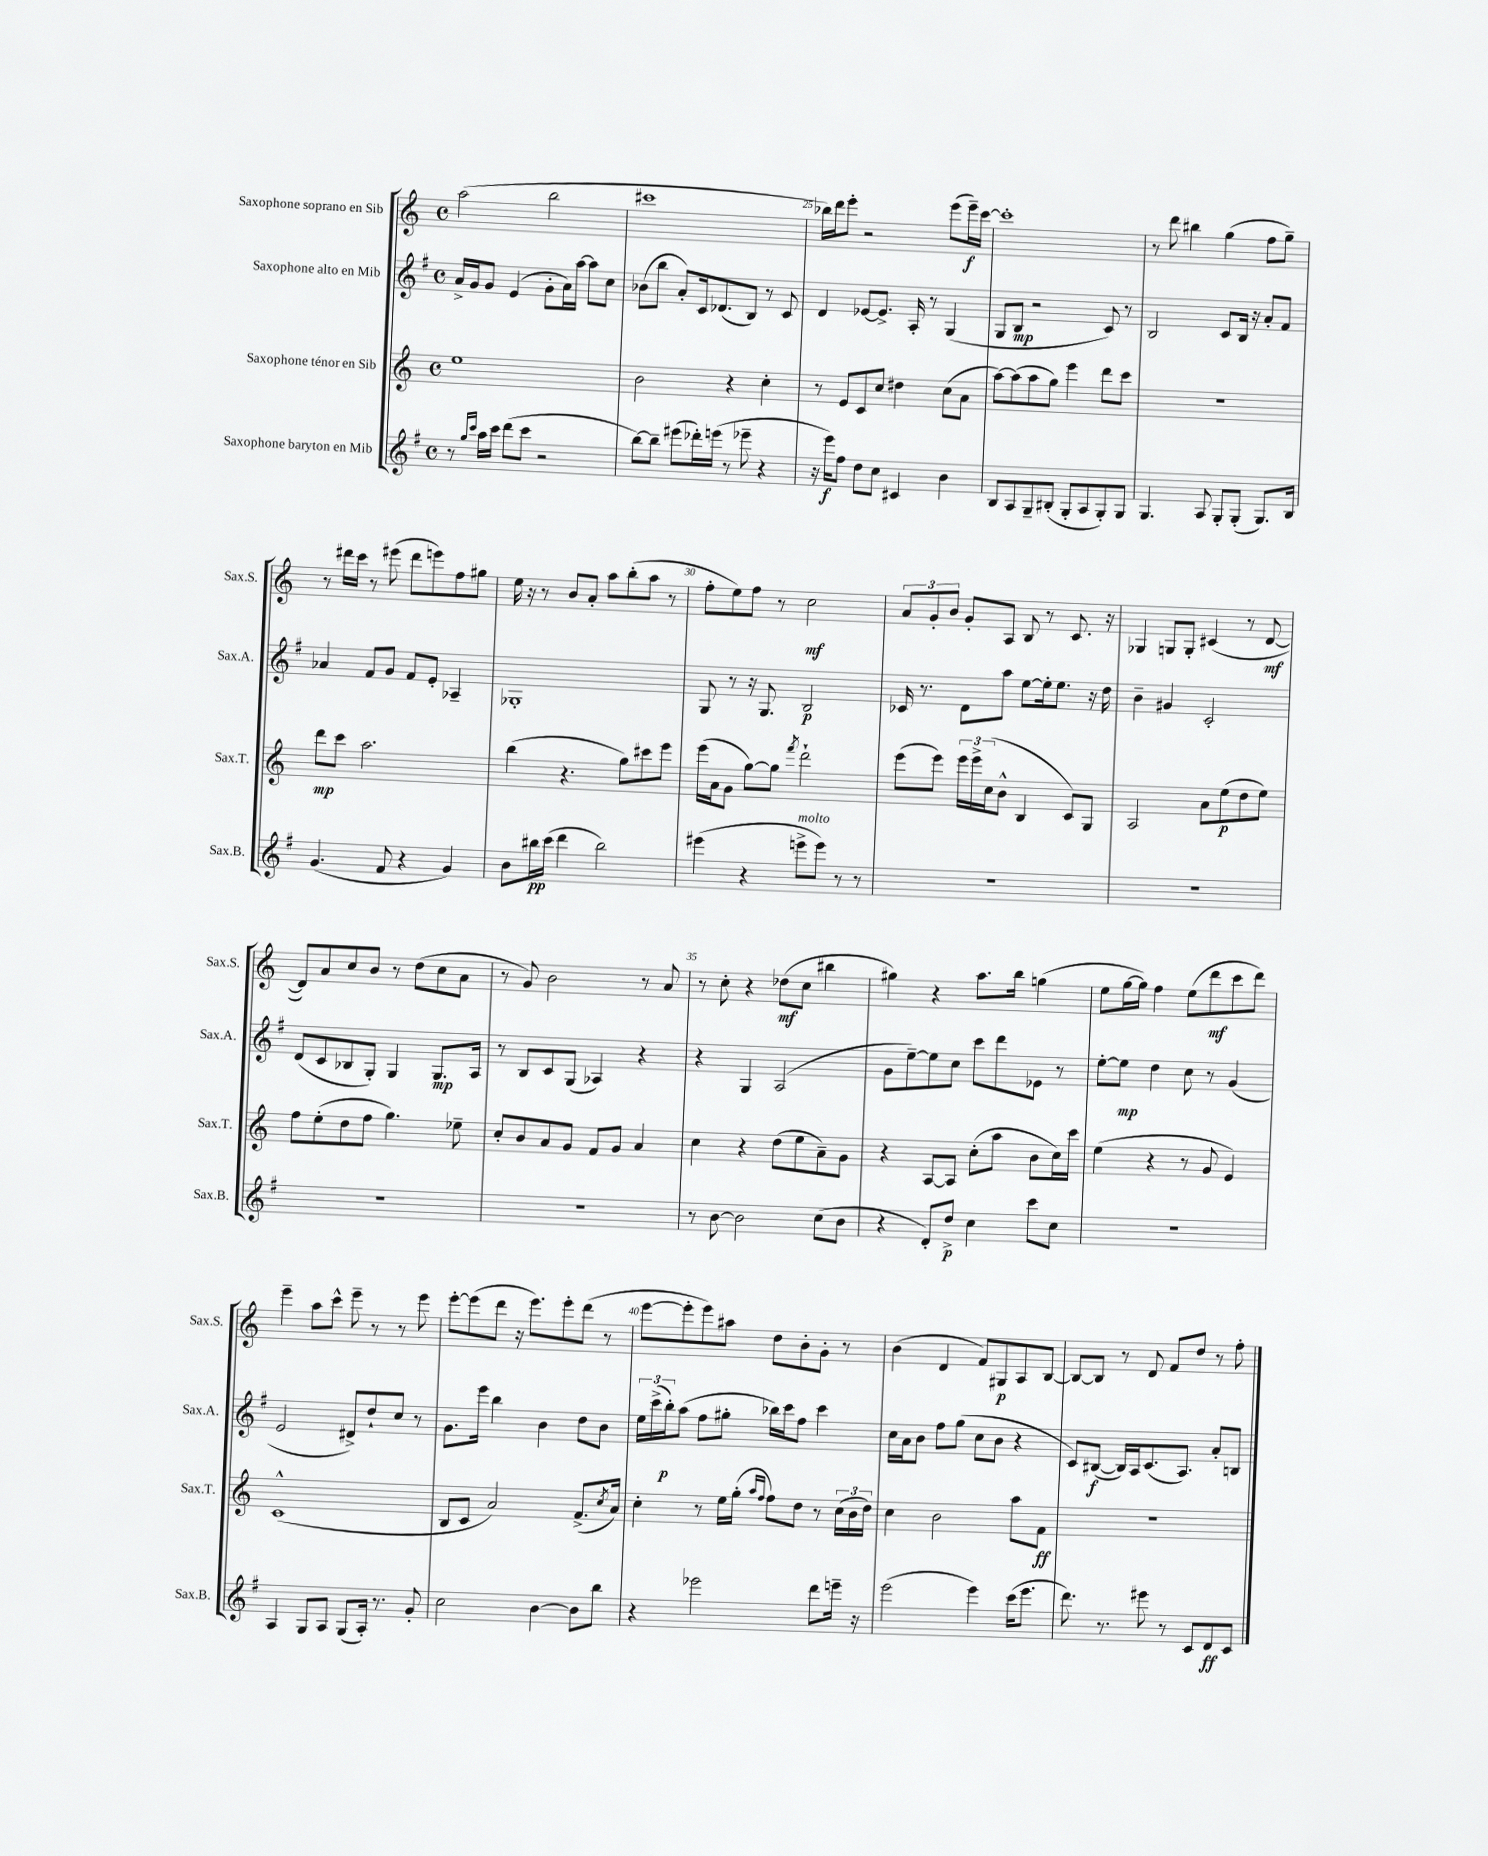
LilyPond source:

<<
\new StaffGroup <<
\new Staff = "s0" \with { instrumentName = "Saxophone soprano en Sib" shortInstrumentName = "Sax.S." } {
    \clef treble \key c \major \defaultTimeSignature \time 4/4
    a''2( b''2 |
    cis'''1 |
    bes''16) d'''16 e'''8-. r2 e'''8( e'''16--\f) c'''16~ |
    c'''1-. |
    r8 d'''8 bis''4 g''4( f''8 g''8--) |
    r8 dis'''16 c'''16 r8 eis'''8( dis'''8 e'''8) f''8 gis''8 |
    e''16 r16 r8 b'8 a'8-. a''8 b''8-.( a''8 r8 |
    f''8-. e''8) f''8 r8 c''2\mf |
    \tuplet 3/2 { a'8 g'8-. b'8 } g'8-. a8 b8 r8 c'8. r16 |
    ges4 g8 g8-. cis'4( r8 d'8~\mf |
    d'8) a'8 c''8 b'8 r8 d''8( c''8 a'8 |
    r8 g'8) b'2 r8 a'8 |
    r8 c''8-. r4 des''8\mf( c''8 bis''4 |
    gis''4) r4 a''8. b''16 g''4( |
    e''8 g''16~ g''16) f''4 e''8( d'''8\mf c'''8 d'''8) |
    e'''4-- a''8 c'''8-^ e'''8-- r8 r8 e'''8 |
    e'''8~-. e'''8( d'''8 r16 e'''8.) e'''8-. d'''8( r8 |
    e'''8~ e'''8-. e'''8) ais''8 d''8 b'8-. g'8-. r8 |
    b'4( d'4 f'8) gis8\p a8 b8~ |
    b8~ b8 r8 d'8 f'8 d''8 r8 f''8-. \bar "|." |
}
\new Staff = "s1" \with { instrumentName = "Saxophone alto en Mib" shortInstrumentName = "Sax.A." } {
    \clef treble \key g \major \defaultTimeSignature \time 4/4
    a'16-> g'16 g'8 e'4( g'8-. a'16) a''16~ a''8 c''8 |
    bes'8( b''8 a'8-.) c'16 des'8.( b8) r8 c'8 |
    d'4 ees'8~ ees'8.-> a16-. r8 g4( |
    g8 b8\mp r2 c'8) r8 |
    b2 c'8 b16 r16 a'8-. fis'8 |
    aes'4 fis'8 g'8 fis'8 e'8-. aes4-- |
    ges1-. |
    g8 r8 r16 g8. b2\p |
    ces'16 r8. d'8 a''8 e''8~ e''16-. e''8. r16 d''16 |
    b'4-- gis'4 c'2-. |
    d'8( c'8 bes8 g8-.) g4 g8.\mp a16 |
    r8 b8 c'8 g8( aes4) r4 |
    r4 g4 a2( |
    g'8 e''8~--) e''8 c''8 c'''8 d'''8 ees'8 r8 |
    e''8~-. e''8\mp d''4 c''8 r8 g'4( |
    e'2 dis'8->) d''8-! c''8 r8 |
    g'8. e'''16 b''4 b'4 d''8 b'8 |
    \tuplet 3/2 { e''16 c'''16->( b''16-.\p) } a''8( fis''8 gis''8-. bes''16) c'''16 fis''8 c'''4 |
    c''16 a'16 b'8 fis''8 g''8( c''8 b'8 r4 |
    c'8) bis8~\f( bis16) a16 c'8.( a8.) a'8-. b8 \bar "|." |
}
\new Staff = "s2" \with { instrumentName = "Saxophone ténor en Sib" shortInstrumentName = "Sax.T." } {
    \clef treble \key c \major \defaultTimeSignature \time 4/4
    e''1 |
    b'2 r4 c''4-. |
    r8 e'8 c'8 c''8 dis''4 c''8( a'8 |
    a''8~) a''8( a''8 g''8) e'''4 d'''8 c'''8 |
    r1 |
    d'''8\mp c'''8 a''2. |
    b''4( r4. g''8) cis'''8 e'''8 |
    e'''16( a'16 g'8 g''8~) g''8 \acciaccatura { f'''8 } d'''2-! |
    e'''8( e'''8) \tuplet 3/2 { e'''16 e'''16-> c''16( } b'8-^ b4 c'8) g8 |
    a2 a'8 e''8\p( d''8 e''8) |
    f''8 e''8-.( d''8 f''8 g''4.) ees''8-- |
    c''8-. b'8 a'8 g'8 f'8 g'8 a'4 |
    c''4 r4 d''8( e''8 a'8--) g'8 |
    r4 a8~ a8 c''8-.( a''8 b'8 c''16) c'''16 |
    e''4( r4 r8 g'8 e'4) |
    c'1-^( |
    b8 c'8 a'2) f'8.->( \acciaccatura { c''8 } a'16) |
    c''4-. r8 e''16 g''16-.( \grace { a''16 f''16 } f''8) d''8 r8 \tuplet 3/2 { c''16( b'16 d''16) } |
    c''4 b'2 a''8 f'8\ff |
    R1 \bar "|." |
}
\new Staff = "s3" \with { instrumentName = "Saxophone baryton en Mib" shortInstrumentName = "Sax.B." } {
    \clef treble \key g \major \defaultTimeSignature \time 4/4
    r8 \grace { g''16 c'''16 } a''16 c'''16 d'''8( c'''8 r2 |
    b''8~) b''8-- eis'''8( des'''16-.) e'''16( r8 ees'''8-- r4 |
    r16 e'''16\f) fis''8 d''8 c''8 cis'4 b'4 |
    b8 a8 g8-- bis8-.( g8-. a8 g8-.) g8 |
    g4. a8 g8-. g8-.( g8.) b16 |
    g'4.( fis'8 r4 g'4) |
    b'8 bis''16\pp c'''16( d'''4 bis''2) |
    eis'''4( r4 e'''8->^\markup { \italic "molto" } e'''8) r8 r8 |
    R1 |
    R1 |
    R1 |
    R1 |
    r8 b'8~ b'2 c''8( b'8 |
    r4 d'8-.) d''8->\p c''4 c'''8 c''8 |
    R1 |
    a4 g8 a8 g8( a16-.) r8. g'8-. |
    c''2 b'4~ b'8 b''8 |
    r4 ees'''2 d'''8 e'''16-- r16 |
    e'''2( e'''4) c'''16( e'''8. |
    d'''8.) r8. eis'''8 r8 c'8 d'8\ff c'8 \bar "|." |
}
>>
>>
\layout { \context { \Score currentBarNumber = #23 \override BarNumber.break-visibility = ##(#f #t #t) barNumberVisibility = #(every-nth-bar-number-visible 5) } }
